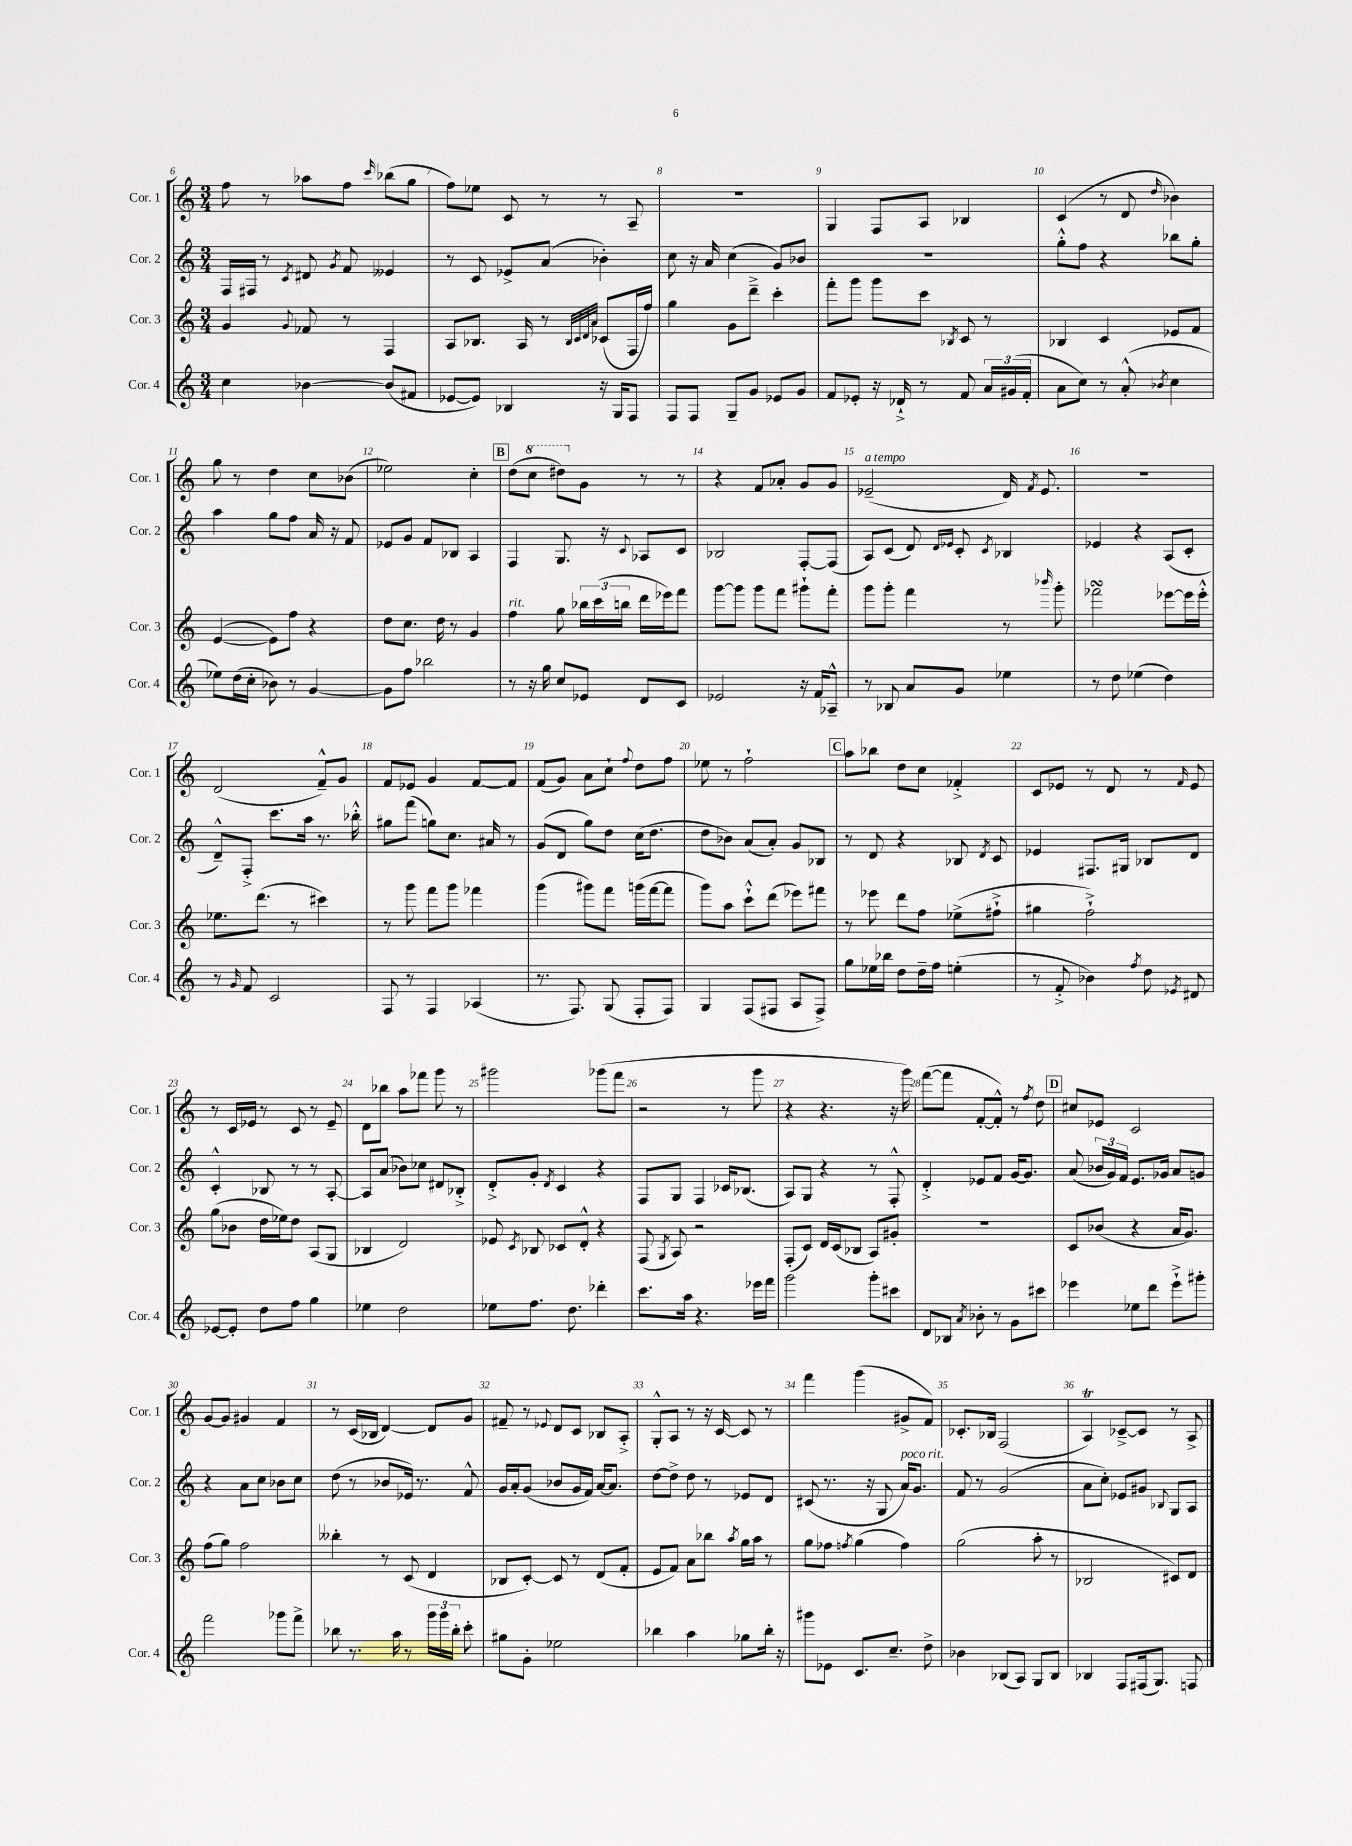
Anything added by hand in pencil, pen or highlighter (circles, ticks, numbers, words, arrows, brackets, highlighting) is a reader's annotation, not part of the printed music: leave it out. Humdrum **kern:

**kern	**kern	**kern	**kern
*staff4	*staff3	*staff2	*staff1
*clefG2	*clefG2	*clefG2	*clefG2
*k[]	*k[]	*k[]	*k[]
*M3/4	*M3/4	*M3/4	*M3/4
4cc	4g	16F	8ff
.	.	16F#	.
.	.	8r	8r
.	8qqg	8qc	.
[4b-	8f-	8d#	8aa-
.	.	8qg	.
.	8r	8f	8ff
.	.	.	16qqccc
(8b-]	4F	4e--	(8bb-
8f#	.	.	8gg
=	=	=	=
[8e-	8A	8r	8ff)
8e-])	8.B-	8c	8ee-
4B-	.	8e-^	8c
.	16A	.	.
.	8r	(8a	8r
.	32qqB-	.	.
.	32qqc	.	.
.	32qqd	.	.
.	32qqa	.	.
16r	(8c-	4b-')	8r
16G	.	.	.
8F	16F	.	8A~
.	16ff)	.	.
=	=	=	=
8F	4gg	8cc	2.r
8F	.	16r	.
.	.	16a	.
8G~	8g	(4cc	.
8g	8ddd~^	.	.
8e-	4ccc'	8g)	.
8g	.	8b-	.
=	=	=	=
8f	8fff'	2.r	4G
8e-'	8ggg	.	.
16r	8ggg	.	8F
16d-`^	.	.	.
8r	8ccc	.	8A
.	8qB-	.	.
8f	8c	.	4B-
24a	8r	.	.
(24g#	.	.	.
24f'	.	.	.
=	=	=	=
8a	4B-	8gg'^^	(4c
8cc)	.	8ff	.
8r	4c	4r	8r
(8a'^^	.	.	8d
8qb-	.	.	16qqdd
4cc	8e-	8bb-	4b-)
.	8f	8gg'	.
=	=	=	=
8ee-)	([4e	4aa	8gg
(16dd	.	.	8r
16cc'	.	.	.
8b-)	8e])	8gg	4dd
8r	8ff	8ff	.
[4g	4r	16a	8cc
.	.	16r	.
.	.	8f	(8b-
=	=	=	=
8g]	8dd	8e-	2ee-)
8ff	8.cc	8g	.
2bb-	.	8f	.
.	16dd	.	.
.	8r	8B-	.
.	4g	4A	4cc'
=	=	=	=
8r	4ff	4F	(8dd
16r	.	.	8ccc
16gg	.	.	.
8cc	8gg	8.G	8ddd#)
8e-	24bb-	.	8g
.	(24ccc	.	.
.	.	16r	.
.	24bb	.	.
.	.	8qqc	.
8d	16ddd	8A-	8r
.	16eee-)	.	.
8c	8fff	8c	8r
=	=	=	=
2e-	[8ggg	2B-	4r
.	8ggg]	.	.
.	8ggg	.	8f
.	8fff	.	8a-'
16r	8ggg#`	[8F'	8g
16f	.	.	.
8A-~^^	8fff'	(8F]	8g
=	=	=	=
8r	8ggg	8A)	(2e-~
8B-	8ggg'	(8c	.
8a	4fff	8d)	.
.	.	16qqd	.
.	.	16qqe-	.
8g	.	8c'	.
.	.	8qc	.
4ee-	8r	4B-	16d)
.	.	.	8qf
.	.	.	8.e-
.	16qqbbb-	.	.
.	8ggg'	.	.
=	=	=	=
8r	2fff-	4e-	2.r
8dd	.	.	.
(4ee-	.	4r	.
4dd)	[8eee-	(8A	.
.	16eee-]	8c'	.
.	16eee-'^^	.	.
=	=	=	=
8r	8.ee-	8d~^^)	(2d
16qqg	.	.	.
8f	.	8F'^	.
.	(8.ddd	.	.
2c	.	8.ccc	.
.	8r	.	.
.	.	16aa	.
.	4ccc#)	8.r	8f~^^)
.	.	.	8g
.	.	16bb-'^^	.
=	=	=	=
8F	8r	8gg#	8f
8r	8ggg	(8fff	8e-
4F	8fff	8gg)	4g
.	8ggg	8.cc	.
(4A-	4fff-	.	[8f
.	.	16a#	.
.	.	8r	8f]
=	=	=	=
8.r	(4ggg	(8g	(8f
.	.	8d	8g)
8.F)	.	.	.
.	8ggg#)	8gg)	8a
(8G	8fff	8dd	8cc`
.	.	.	8qqff
8F'	(16ggg	(16cc	8dd
.	[16fff	8.dd	.
8F)	8fff]	.	8ff
=	=	=	=
4G	8ggg)	8dd	8ee-
.	8aa	8b-)	8r
(8F	8ccc`^^	(8a	2ff`
8F#	(8ddd	8a')	.
8A	8eee-)	8g	.
8F#^)	8fff#	8B-	.
=	=	=	=
8gg	8r	8r	8aa
16ee-	8eee-	8d	8bb-
16bb-	.	.	.
8dd	8ddd	4r	8dd
16dd~	8ff	.	8cc
16ff	.	.	.
(4ee'	(8ee-^	8B-	4f-'^
.	.	8qd	.
.	8ff#`^	8c	.
=	=	=	=
8r	4gg#	4e-	8c
8f'^	.	.	8e-
4b-)	2ff`^)	8.F#	8r
.	.	.	8d
.	.	16G#	.
8qff	.	.	.
8dd	.	8B-	8r
8qe-	.	.	16qqf
8d#	.	8d	8e-
=	=	=	=
[8e-	(8gg	4c'^^	8r
8e-']	8b-	.	16c
.	.	.	16e-
8dd	16dd	8B-	8r
.	16ee-)	.	.
8ff	8dd	8r	8c
4gg	(8A	8r	8r
.	8G	[8A'	8e-~
=	=	=	=
4ee-	4B-	8A]	8d
.	.	(8a	8bb-
2dd	2d)	8b-)	8aa
.	.	8cc-	8fff-
.	.	8d#	8ggg
.	.	8B-'^	8r
=	=	=	=
8ee-	8e-	8d'^	2ggg#
.	8qc	.	.
8.ff	8B-	8g'	.
.	.	8qd	.
.	8c-	4c	.
8.dd	.	.	.
.	8d'^^	.	.
4ddd-'	4r	4r	(8ggg-
.	.	.	8fff
=	=	=	=
8.ccc	(8F	8F	2r
.	8qG	.	.
.	8A)	8G	.
16aa	.	.	.
4.r	2r	4F	.
.	.	16c-	8r
.	.	(8.B-	.
16eee-	.	.	8ggg
16fff	.	.	.
=	=	=	=
2ggg	(8F'	8A)	4r
.	8c)	8G	.
.	16d	4r	4.r
.	(16c	.	.
.	8B-	.	.
8ggg'	8A)	8r	.
8ccc#	8g#'	8F'^^	16r
.	.	.	16ggg)
=	=	=	=
8d	2.r	4d'^	([8fff
8B-	.	.	8fff]
8qa	.	.	.
8b-'	.	8e-	[8f'
8r	.	8f	8f'^^])
8g	.	[16g	8r
.	.	8.g]	.
.	.	.	8qff
8ccc#	.	.	8dd
=	=	=	=
4eee-	8c	(8a	8cc#
.	(8b-	24b-	8e-
.	.	24g)	.
.	.	24f	.
8ee-	4r	8.e	2c
8ddd	.	.	.
.	.	16g-	.
8eee-`^	16a	8a	.
.	8.g)	.	.
8ggg#'	.	8g	.
=	=	=	=
2fff	(8ff	4r	[8g
.	8gg)	.	8g]
.	2ff	8a	4g#
.	.	8cc	.
8ggg-	.	8b-	4f
8fff^	.	8cc	.
=	=	=	=
8bb-	4bb--'	(8dd	8r
8.r	.	8r	(16c
.	.	.	16B-
.	8r	8b-	[4d)
16aa	.	.	.
8r	(8c	16e-)	.
.	.	8.r	.
24ggg	4d	.	8d]
24ggg	.	.	.
24bb-'	.	.	.
8ccc'	.	8f^^	8g
=	=	=	=
8gg#	8B-	16g	8f#~
.	.	16a'	.
8g'	[8c')	(8g	8r
.	.	.	8qqe-
2ee-	8c]	8b-	8d
.	8r	16g	8c
.	.	16f)	.
.	(8d	[16a	8B-
.	.	8.a]	.
.	8f'	.	8A'^
=	=	=	=
4bb-	8e	[8dd	8G'^^
.	8f)	8dd^]	8A
4aa	8a	8dd	8r
.	8bb-	8r	16r
.	.	.	[16c
.	8qaa	.	.
8gg-	16gg	8e-	8c]
.	16aa	.	.
16bb-'	8r	8d	8r
16r	.	.	.
=	=	=	=
8ggg#	8gg	(8c#	4fff
8e-	8ff-	8.r	.
.	8qff	.	.
8.c	(4gg	.	(4ggg
.	.	16r	.
.	.	8G	.
8.cc~	.	.	.
.	4ff)	16a)	8g#^
.	.	8.g	.
8dd^	.	.	8f)
=	=	=	=
4b-	(2gg	8f	8.c-'
.	.	8r	.
.	.	.	16B-
(8B-	.	(2g	(2F
8A)	.	.	.
8G	8aa'	.	.
8B-	8r	.	.
=	=	=	=
4B-	2B-	8a	4A)
.	.	8cc')	.
8F	.	8e-	[8c-~^
(16F#	.	8g#	8c-]
8.G)	.	.	.
.	.	8qqB-	.
.	8c#)	8G	8r
8F	8d	8A	8A^
==	==	==	==
*-	*-	*-	*-
